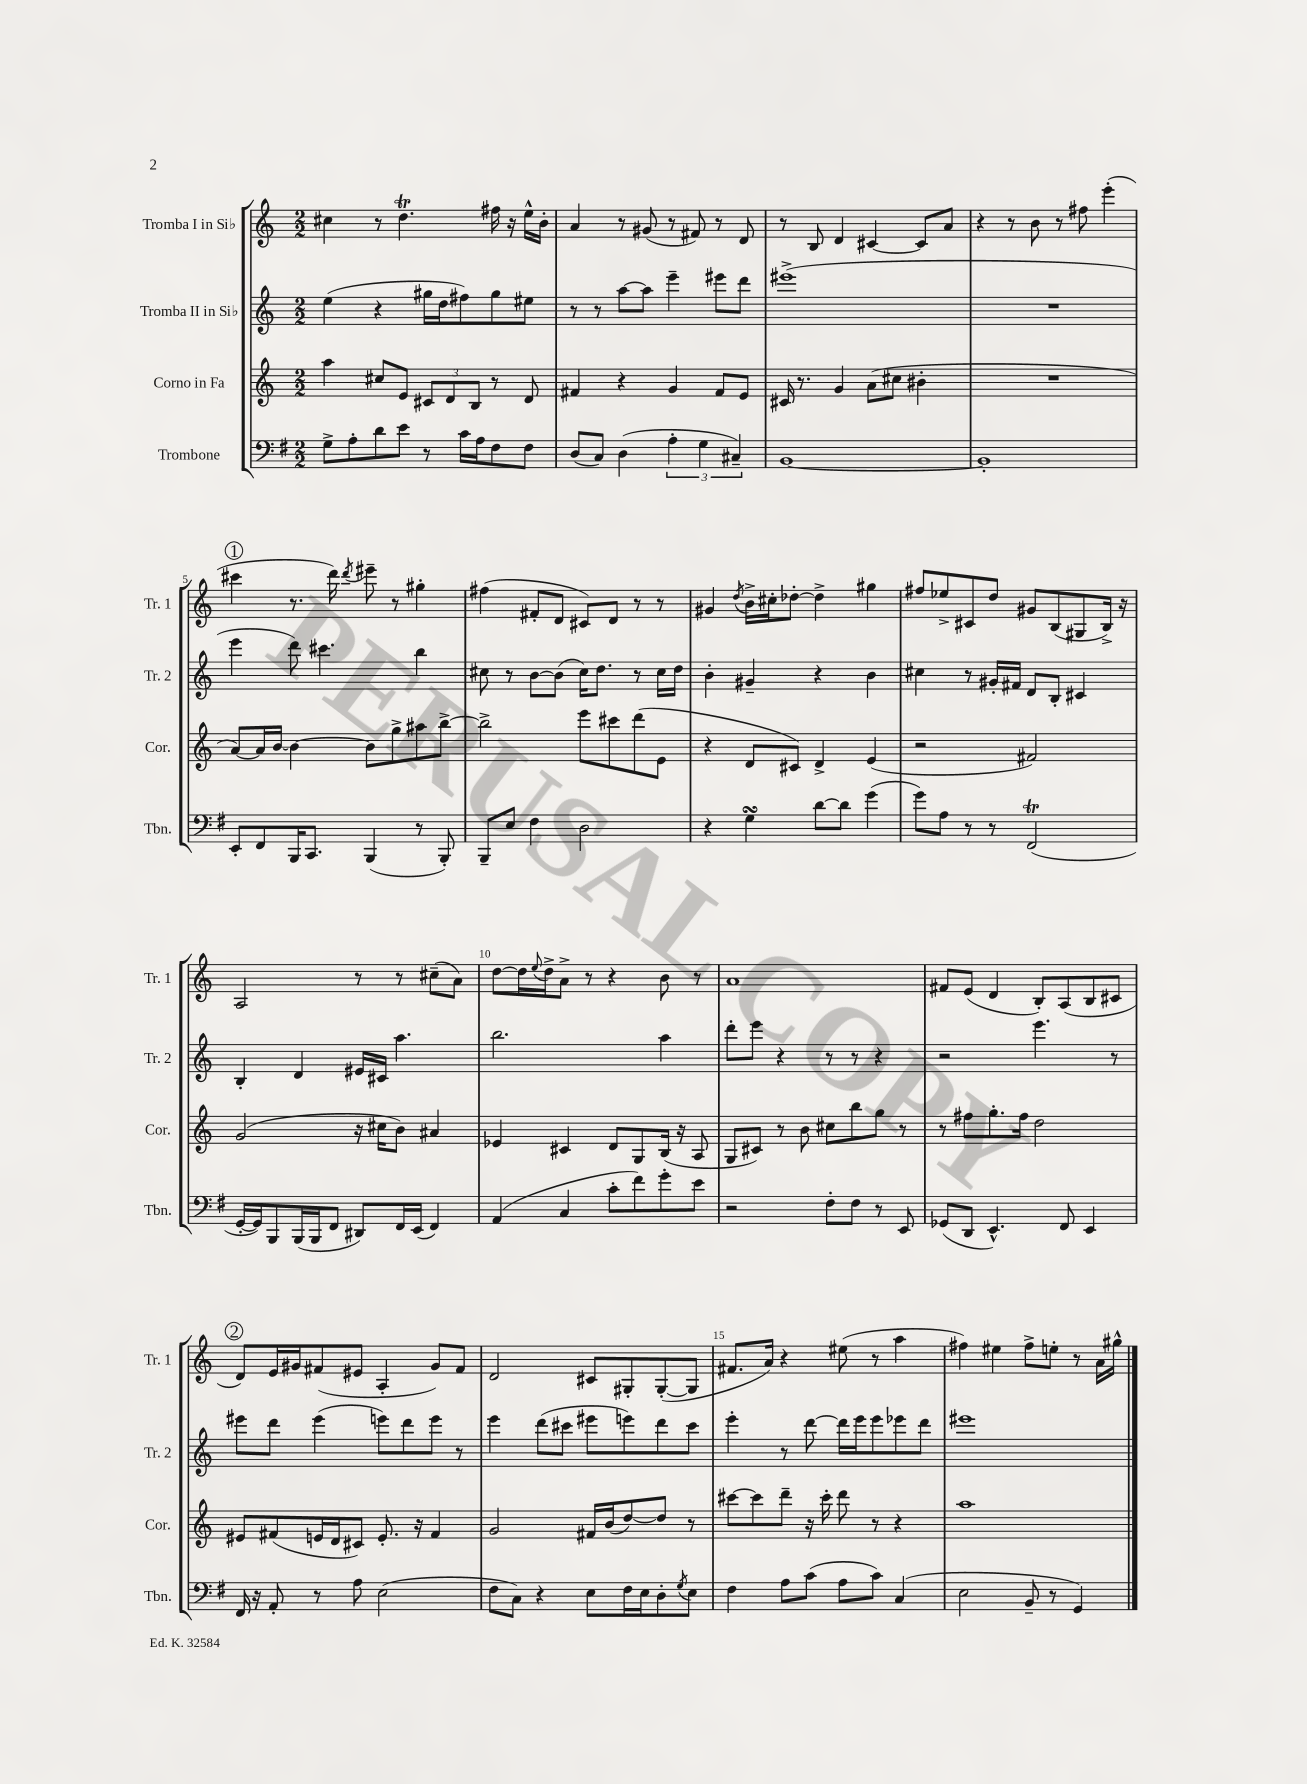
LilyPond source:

<<
\new StaffGroup <<
\new Staff = "s0" \with { instrumentName = "Tromba I in Sib" shortInstrumentName = "Tr. 1" } {
    \clef treble \key c \major \numericTimeSignature \time 2/2
    cis''4 r8 d''4.\trill fis''16 r16 e''16-^ b'16-. |
    a'4 r8 gis'8( r8 fis'8) r8 d'8 |
    r8 b8 d'4 cis'4~ cis'8 a'8 |
    r4 r8 b'8 r8 fis''8 e'''4-.( |
    \mark \markup { \circle "1" } cis'''4 r8. d'''16) \acciaccatura { d'''8 } eis'''8-- r8 gis''4-. |
    fis''4( fis'8-. d'8 cis'8) d'8 r8 r8 |
    gis'4 \acciaccatura { d''8 } b'16-> cis''16-. des''8~-. des''4-> gis''4 |
    fis''8 ees''8-> cis'8 d''8 gis'8 b8( gis8 b16->) r16 |
    a2 r8 r8 cis''8--( a'8) |
    d''8~ d''16 \appoggiatura { e''8 } d''16-> a'8-> r8 r4 b'8 r8 |
    a'1 |
    fis'8 e'8( d'4 b8-.) a8( b8 cis'8 |
    \mark \markup { \circle "2" } d'8) e'16 gis'16 fis'8( eis'8 a4-. gis'8) fis'8 |
    d'2 cis'8 gis8-. gis8~-.( gis8 |
    fis'8. a'16) r4 eis''8( r8 a''4 |
    fis''4) eis''4 fis''8-> e''8-. r8 a'16 gis''16-^ \bar "|." |
}
\new Staff = "s1" \with { instrumentName = "Tromba II in Sib" shortInstrumentName = "Tr. 2" } {
    \clef treble \key c \major \numericTimeSignature \time 2/2
    e''4( r4 gis''16 d''16 fis''8) gis''8 eis''8 |
    r8 r8 a''8~ a''8 e'''4-- eis'''8 d'''8 |
    eis'''1->( |
    R1 |
    \mark \markup { \circle "1" } e'''4 d'''8) cis'''4. b''4 |
    cis''8 r8 b'8~ b'8( cis''16) d''8. r8 cis''16 d''16 |
    b'4-. gis'4-- r4 b'4 |
    cis''4 r8 gis'16-. fis'16 d'8 b8-. cis'4 |
    b4-. d'4 eis'16 cis'16 a''4. |
    b''2. a''4 |
    d'''8-. e'''8 r4 r8 r8 r4 |
    r2 e'''4. r8 |
    \mark \markup { \circle "2" } eis'''8 d'''8 eis'''4( e'''8) d'''8 e'''8 r8 |
    e'''4 d'''8( cis'''8 eis'''8 e'''8) d'''8 cis'''8 |
    e'''4-. r8 d'''8~ d'''16 e'''16 e'''8 ees'''8 d'''8 |
    eis'''1 \bar "|." |
}
\new Staff = "s2" \with { instrumentName = "Corno in Fa" shortInstrumentName = "Cor." } {
    \clef treble \key c \major \numericTimeSignature \time 2/2
    a''4 cis''8 e'8 \tuplet 3/2 { cis'8 d'8 b8 } r8 d'8 |
    fis'4 r4 g'4 fis'8 e'8 |
    cis'16 r8. g'4 a'8( cis''8 bis'4-. |
    R1 |
    \mark \markup { \circle "1" } a'8~) a'16 b'16~ b'4~ b'8 g''8-> ais''8 b''8~-> |
    b''2-> e'''8 cis'''8 d'''8( e'8 |
    r4 d'8 cis'8) d'4-> e'4( |
    r2 fis'2) |
    g'2( r16 cis''16 b'8) ais'4 |
    ees'4 cis'4 d'8 g8 b16( r16 a8 |
    g8 cis'8) r8 b'8 cis''8 b''8 g''8 r8 |
    r8 fis''8 g''8.-. fis''16 d''2 |
    \mark \markup { \circle "2" } eis'8 fis'8( e'16 d'16 cis'8) e'8.-. r16 fis'4 |
    g'2 fis'16 b'16( d''8~) d''8 r8 |
    cis'''8~ cis'''8 d'''8-- r16 cis'''16-. d'''8 r8 r4 |
    a''1 \bar "|." |
}
\new Staff = "s3" \with { instrumentName = "Trombone" shortInstrumentName = "Tbn." } {
    \clef bass \key g \major \numericTimeSignature \time 2/2
    g8-> a8-. d'8 e'8 r8 c'16 a16 fis8 fis8 |
    d8( c8) d4( \tuplet 3/2 { a4-. g4 cis4--) } |
    b,1~ |
    b,1-. |
    \mark \markup { \circle "1" } e,8-. fis,8 b,,16 c,8. b,,4( r8 b,,8-.) |
    b,,8-- e8 fis4 d2 |
    r4 g4\turn d'8~ d'8 g'4( |
    g'8) a8 r8 r8 fis,2\trill( |
    g,16~-. g,16) b,,8 b,,16( b,,16 fis,8 dis,8) fis,16 e,16( fis,4) |
    a,4( c4 c'8-. fis'8) g'8-. e'8 |
    r2 fis8-. fis8 r8 e,8 |
    ges,8( d,8 e,4.-^) fis,8 e,4 |
    \mark \markup { \circle "2" } fis,16 r16 a,8-. r8 a8 e2( |
    fis8 c8) r4 e8 fis16 e16 d8-. \acciaccatura { g8 } e8 |
    fis4 a8 c'8( a8 c'8) c4( |
    e2 b,8-- r8 g,4) \bar "|." |
}
>>
>>
\layout { \context { \Score \override BarNumber.break-visibility = ##(#f #t #t) barNumberVisibility = #(every-nth-bar-number-visible 5) } }
